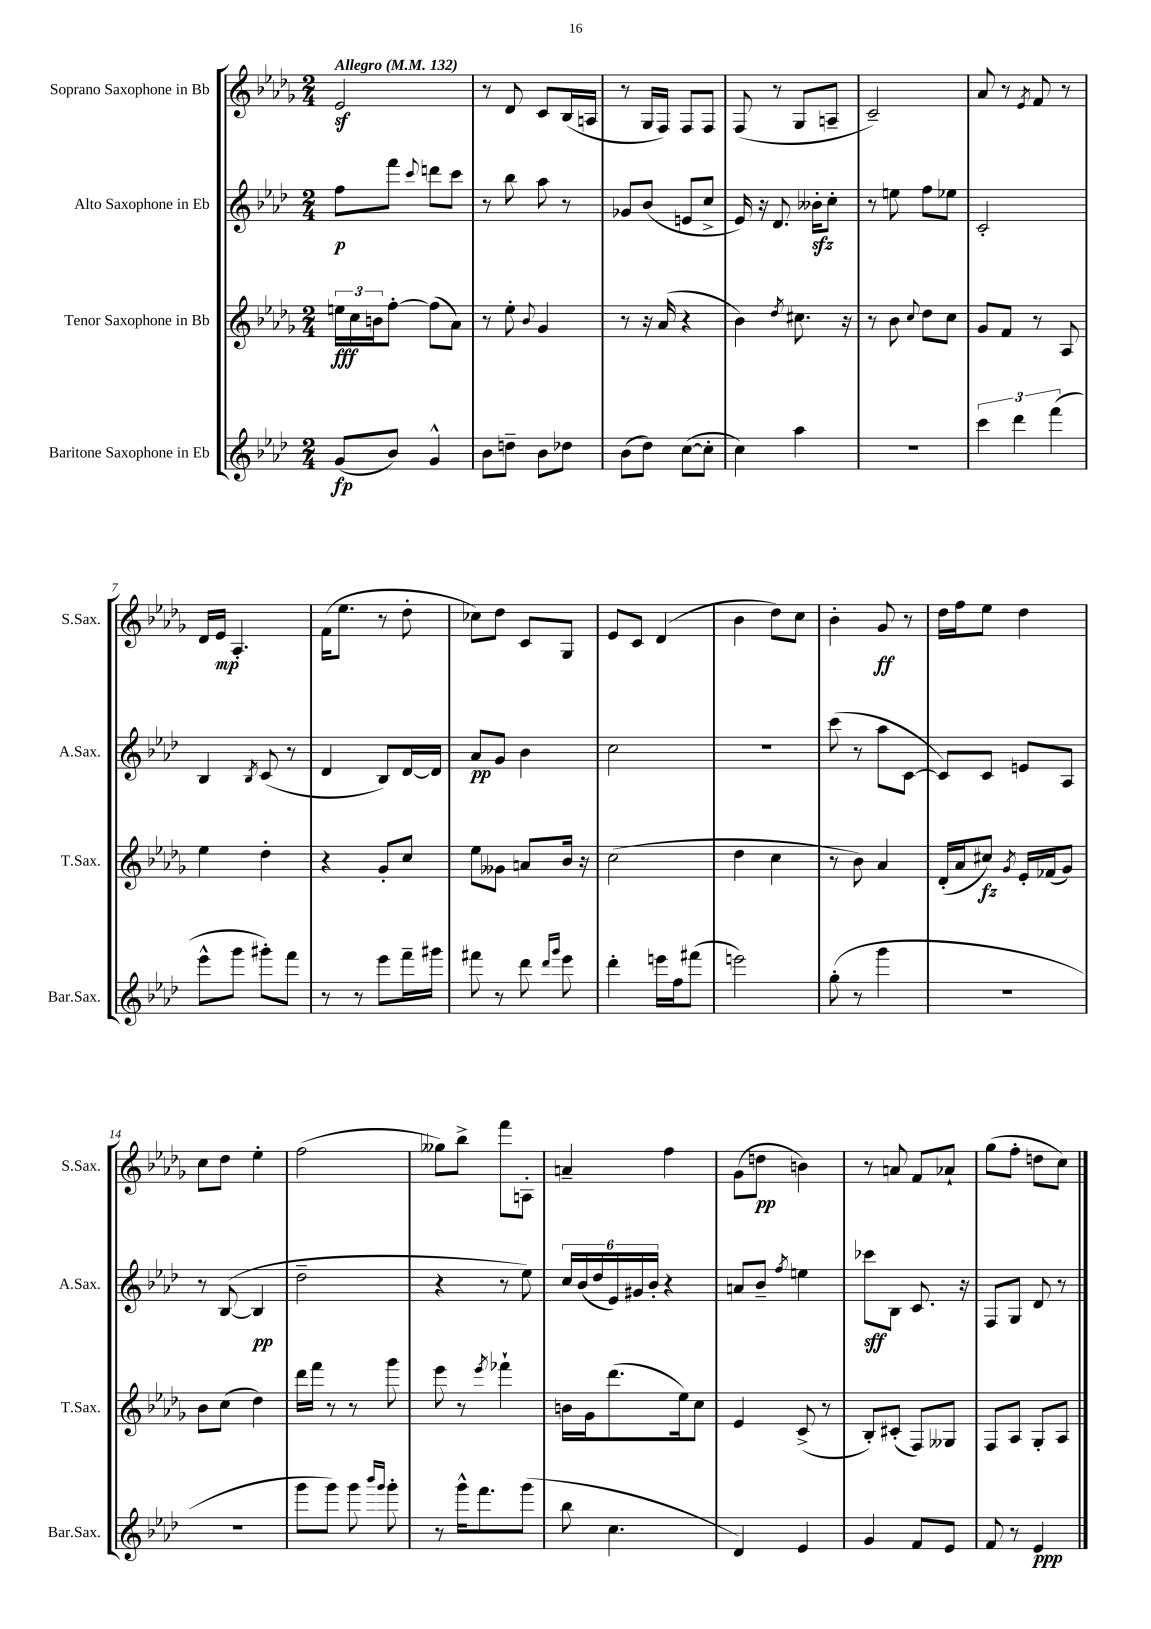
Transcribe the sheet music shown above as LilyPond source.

<<
\new StaffGroup <<
\new Staff = "s0" \with { instrumentName = "Soprano Saxophone in Bb" shortInstrumentName = "S.Sax." } {
    \clef treble \key des \major \numericTimeSignature \time 2/4 \tempo "Allegro" 4 = 132
    ees'2\sf |
    r8 des'8 c'8 bes16( a16 |
    r8 ges16 f16) f8 f8 |
    f8( r8 ges8 a8-- |
    c'2--) |
    aes'8 r8 \acciaccatura { ees'8 } f'8 r8 |
    des'16 ees'16\mp aes4.-. |
    f'16( ees''8. r8 des''8-. |
    ces''8) des''8 c'8 ges8 |
    ees'8 c'8 des'4( |
    bes'4 des''8) c''8 |
    bes'4-. ges'8\ff r8 |
    des''16 f''16 ees''8 des''4 |
    c''8 des''8 ees''4-. |
    f''2( |
    geses''8) bes''8-> f'''8 a8-. |
    a'4-- f''4 |
    ges'8( d''8\pp b'4) |
    r8 a'8 f'8 aes'8-! |
    ges''8( f''8-. d''8 c''8) \bar "|." |
}
\new Staff = "s1" \with { instrumentName = "Alto Saxophone in Eb" shortInstrumentName = "A.Sax." } {
    \clef treble \key aes \major \numericTimeSignature \time 2/4
    f''8\p f'''8 \appoggiatura { c'''8 } d'''8 c'''8 |
    r8 bes''8 aes''8 r8 |
    ges'8 bes'8( e'8 c''8-> |
    ees'16) r16 des'8. beses'16-.\sfz c''8-. |
    r8 e''8 f''8 ees''8 |
    c'2-. |
    bes4 \acciaccatura { bes8 } c'8( r8 |
    des'4 bes8) des'16~ des'16 |
    aes'8\pp g'8 bes'4 |
    c''2 |
    r2 |
    c'''8( r8 aes''8 c'8~ |
    c'8) c'8 e'8 aes8 |
    r8 bes8~( bes4\pp |
    des''2-- |
    r4 r8 ees''8) |
    \tuplet 6/4 { c''16 bes'16( des''16 ees'16) gis'16 bes'16-. } r4 |
    a'8 bes'8-- \acciaccatura { f''8 } e''4 |
    ces'''8\sff bes8 c'8. r16 |
    f8 g8 des'8 r8 \bar "|." |
}
\new Staff = "s2" \with { instrumentName = "Tenor Saxophone in Bb" shortInstrumentName = "T.Sax." } {
    \clef treble \key des \major \numericTimeSignature \time 2/4
    \tuplet 3/2 { e''16\fff c''16 b'16 } f''8~-. f''8( aes'8) |
    r8 ees''8-. \appoggiatura { bes'8 } ges'4 |
    r8 r16 aes'16( r4 |
    bes'4) \acciaccatura { des''8 } cis''8. r16 |
    r8 bes'8 \appoggiatura { c''8 } des''8 c''8 |
    ges'8 f'8 r8 aes8 |
    ees''4 des''4-. |
    r4 ges'8-. c''8 |
    ees''8 geses'8 a'8 bes'16 r16 |
    c''2( |
    des''4 c''4 |
    r8 bes'8) aes'4 |
    des'16-.( aes'16 cis''8\fz) \acciaccatura { ges'8 } ees'16-. fes'16( ges'8) |
    bes'8 c''8( des''4) |
    des'''16 f'''16 r8 r8 ges'''8 |
    ees'''8 r8 \acciaccatura { ees'''8 } fes'''4-! |
    b'16 ges'16 des'''8.( ees''16) c''8 |
    ees'4 c'8->( r8 |
    bes8-.) cis'8-.( f8) geses8 |
    f8 aes8 ges8-. aes8 \bar "|." |
}
\new Staff = "s3" \with { instrumentName = "Baritone Saxophone in Eb" shortInstrumentName = "Bar.Sax." } {
    \clef treble \key aes \major \numericTimeSignature \time 2/4
    g'8\fp( bes'8) g'4-^ |
    bes'8 d''8-- bes'8 des''8 |
    bes'8( des''8) c''8~( c''8-. |
    c''4) aes''4 |
    R2 |
    \tuplet 3/2 { c'''4 des'''4 f'''4( } |
    ees'''8-^ g'''8 gis'''8-.) f'''8 |
    r8 r8 ees'''8 f'''16-- gis'''16 |
    fis'''8 r8 des'''8 \grace { des'''16 g'''16 } ees'''8 |
    des'''4-. e'''16 f''16 fis'''8( |
    e'''2) |
    g''8-.( r8 g'''4 |
    R2 |
    R2 |
    g'''8 g'''8) g'''8 \grace { bes'''16 g'''16 } g'''8-. |
    r8 g'''16-^ f'''8. g'''8( |
    bes''8 c''4. |
    des'4) ees'4 |
    g'4 f'8 ees'8 |
    f'8 r8 ees'4\ppp \bar "|." |
}
>>
>>
